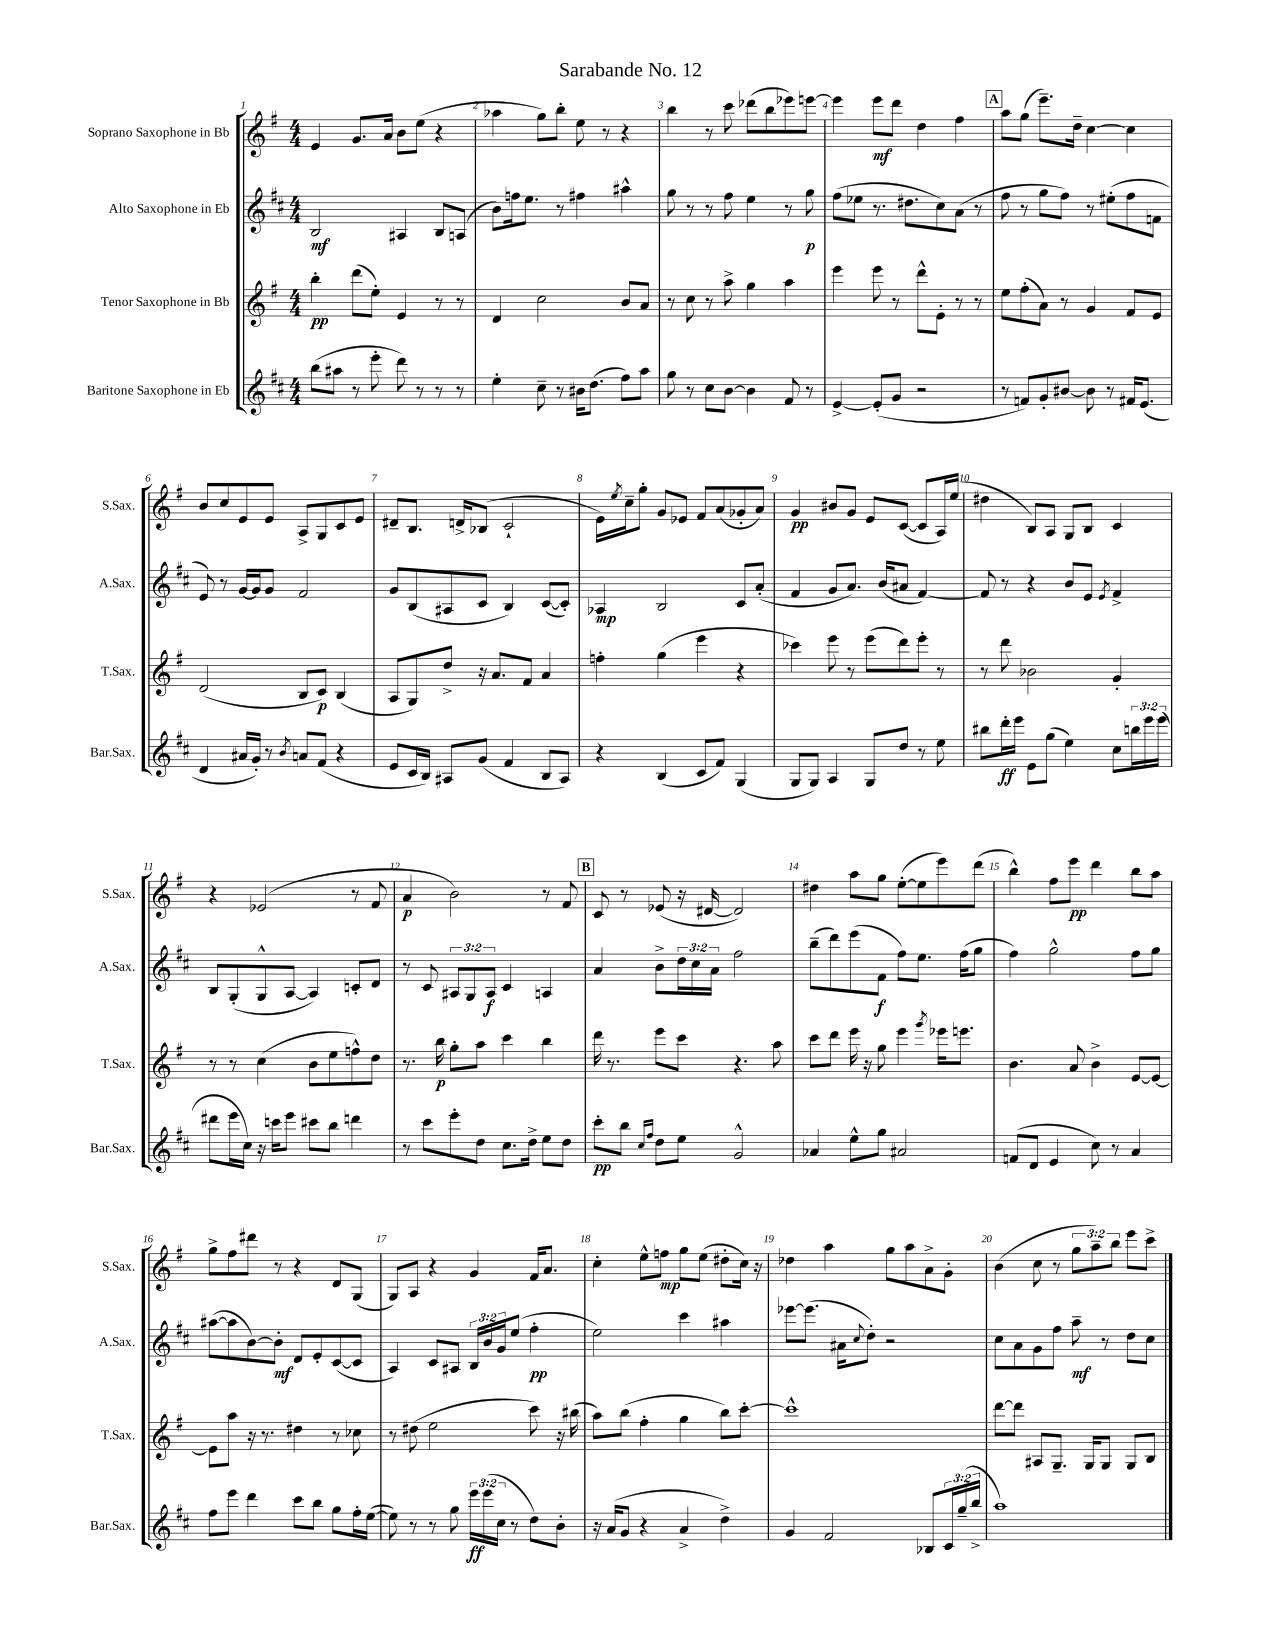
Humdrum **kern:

**kern	**kern	**kern	**kern
*staff4	*staff3	*staff2	*staff1
*clefG2	*clefG2	*clefG2	*clefG2
*k[f#c#]	*k[f#]	*k[f#c#]	*k[f#]
*M4/4	*M4/4	*M4/4	*M4/4
(8bb	4bb'	2B	4e
8aa#	.	.	.
8r	(8ddd	.	8.g
8eee'	8ee')	.	.
.	.	.	16a
8ddd)	4e	4A#	8b
8r	.	.	(8ee
8r	8r	8B	4r
8r	8r	(8A	.
=	=	=	=
4ee'	4d	8b)	4aa-
.	.	16ff	.
.	.	8.ee	.
8cc#~	2cc	.	8gg)
8r	.	8r	8bb'
16b#	.	4ff#	8ee
(8.dd	.	.	.
.	.	.	8r
8ff#)	8b	4aa#^^	4r
8aa	8a	.	.
=	=	=	=
8gg	8r	8gg	4bb
8r	8cc	8r	.
8cc#	8r	8r	8r
[8b	8aa^	8ff#	8ccc
4b]	4gg	4ee	(8ddd-
.	.	.	8bb
8f#	4aa	8r	8eee-)
8r	.	8gg	[8eee
=	=	=	=
[4e^	4eee	(8ff#	4eee]
.	.	8ee-	.
(8e']	8eee	8.r	8eee
8g	8r	.	8ddd
.	.	8.dd#	.
2r	8ddd^^	.	4dd
.	8e'	8cc#)	.
.	8r	(8a	4ff#
.	8r	8r	.
=	=	=	=
8r	8ee	8ff#	8aa
8f)	(8ff#'	8r	(8gg
8g'	8a)	8gg	8.eee~)
[8b#	8r	8ff#)	.
.	.	.	16dd~
8b#]	4g	8r	[4cc
8r	.	(8ee#'	.
16f#	8f#	8ff#	4cc]
(8.e	.	.	.
.	8e	8f	.
=	=	=	=
4d	(2d	8e)	8b
.	.	8r	8cc
16a#	.	[16g	8e
16g')	.	16g]	.
8r	.	8g	8e
8qb	.	.	.
8a	8B	2f#	8A^
(8f#	8c)	.	8G
4r	(4B	.	8c
.	.	.	8e
=	=	=	=
8e	8A	8g	8d#~
16c#	8G)	(8B	8.B
16B)	.	.	.
8A#	8dd^	8A#	.
.	.	.	16d^
(8g	16r	8c#	(8B-
.	8.a	.	.
4f#	.	4B)	2c`
.	8f#	.	.
8B	4a	([8c#	.
8A#)	.	8c#'])	.
=	=	=	=
4r	4ff'	4A-	16e)
.	.	.	8qee
.	.	.	16cc~
.	.	.	8gg'
(4B	(4gg	2B	8g
.	.	.	8e-
8c#	4eee	.	8f#
8f#)	.	.	(8a
(4G	4r	8c#	8g-'
.	.	(8a'	8a)
=	=	=	=
8G	4ccc-)	4f#	4g
8G)	.	.	.
4A	8eee	8g	8b#
.	8r	8.a)	8g
8G	(8eee	.	8e
.	.	(16b	.
8dd	8ddd)	8a#	([8c
8r	8eee'	[4f#)	8c]
8ee	8r	.	16A)
.	.	.	(16ee
=	=	=	=
8bb#	8r	8f#]	4dd#
16ddd'	8ddd	8r	.
16eee	.	.	.
8e	2b-	4r	8B)
(8gg	.	.	8A
4ee)	.	8b	8G
.	.	8e	8B
.	.	8qe	.
8cc#	4g'	4f#^	4c
24bb	.	.	.
24eee	.	.	.
(24eee	.	.	.
=	=	=	=
8ddd#	8r	8B	4r
16eee	8r	(8G'	.
16cc#)	.	.	.
16r	(4cc	8G^^	(2e-
16ccc	.	.	.
8eee	.	[8A	.
8ccc#	8b	4A])	.
8bb	8ee	.	.
4ddd	8ff^^)	8c'	8r
.	8dd	8d	8f#
=	=	=	=
8r	8.r	8r	4a
8ccc#	.	8c#	.
.	16bb	.	.
8eee'	8gg'	12A#	2b)
.	.	12G	.
8dd	8aa	.	.
.	.	12A#	.
8.cc#	4ccc	4c#	.
16dd^	.	.	.
8ee	4bb	4A	8r
8dd	.	.	8f#
=	=	=	=
8ccc#'	16ddd	4a	8c
.	8.r	.	.
8bb	.	.	8r
16qqcc#	.	.	.
16qqff#	.	.	.
8dd	8eee	8b^	(8e-
8ee	8ccc	24dd	16r
.	.	24cc#	.
.	.	.	[16d#
.	.	24a	.
2g^^	4.r	2ff#	2d#])
.	8aa	.	.
=	=	=	=
4a-	8ccc	(8bb~	4dd#
.	8ddd	8ddd)	.
8ee^^	16eee	(8eee	8aa
.	16r	.	.
8gg	8gg	8f#	8gg
2a#	4eee	8ff#)	([8ee'
.	.	8.ee	8ee]
.	8qggg	.	.
.	16eee-	.	8eee)
.	8.eee	(16ff#	.
.	.	8gg	(8ddd
=	=	=	=
(8f	4.b	4ff#)	4bb^^)
8d	.	.	.
4e	.	2gg^^	8ff#
.	8a	.	8eee
8cc#)	4b^	.	4ddd
8r	.	.	.
4a	[8e	8ff#	8bb
.	8e_	8gg	8aa
=	=	=	=
8ff#	8e]	([8aa#	8gg^
8eee	8aa	8aa#]	8ff#
4ddd	16r	[8b)	8ddd#
.	8.r	.	.
.	.	8b']	8r
8ccc#	4dd#	8d	4r
8bb	.	8e'	.
8gg	8r	([8c#	8d
16ff#'	8cc-	8c#]	(8G
([16ee	.	.	.
=	=	=	=
8ee])	8r	4A)	8G)
8r	(8dd#	.	8A
8r	2ee	8c#	4r
8gg	.	8A#	.
24eee	.	24B	4g
(24eee	.	24b	.
24cc#	.	24g	.
8r	.	(8ee	.
8dd)	8ccc)	4ff#'	16f#
.	.	.	8.a
8b'	16r	.	.
.	(16bb#	.	.
=	=	=	=
16r	8aa)	2ee)	4cc'
(16a	.	.	.
8g	(8bb	.	.
4r	4ff#'	.	8ee^^
.	.	.	8ff
4a^	4gg	4ccc#	8gg
.	.	.	(8ee
4dd^)	8bb)	4aa#	8dd#'
.	[8ccc'	.	16cc)
.	.	.	16r
=	=	=	=
4g	1ccc^^]	[8eee-	4dd-
.	.	(8.eee-]	.
2f#	.	.	4aa
.	.	16a#	.
.	.	8qqcc#	.
.	.	8dd')	.
.	.	2r	8gg
.	.	.	8aa
8B-	.	.	8a^
24c#	.	.	8g'
(24gg~	.	.	.
24bb^	.	.	.
=	=	=	=
1aa)	[8ddd	8cc#	(4b
.	8ddd]	8a	.
.	8A#	8g	8cc
.	8.G~	8ff#	8r
.	.	8aa~	12gg
.	16G	.	.
.	.	.	12aa~)
.	8G	8r	.
.	.	.	12bb
.	8G	8dd	8eee
.	8B	8cc#	8ccc^
==	==	==	==
*-	*-	*-	*-
